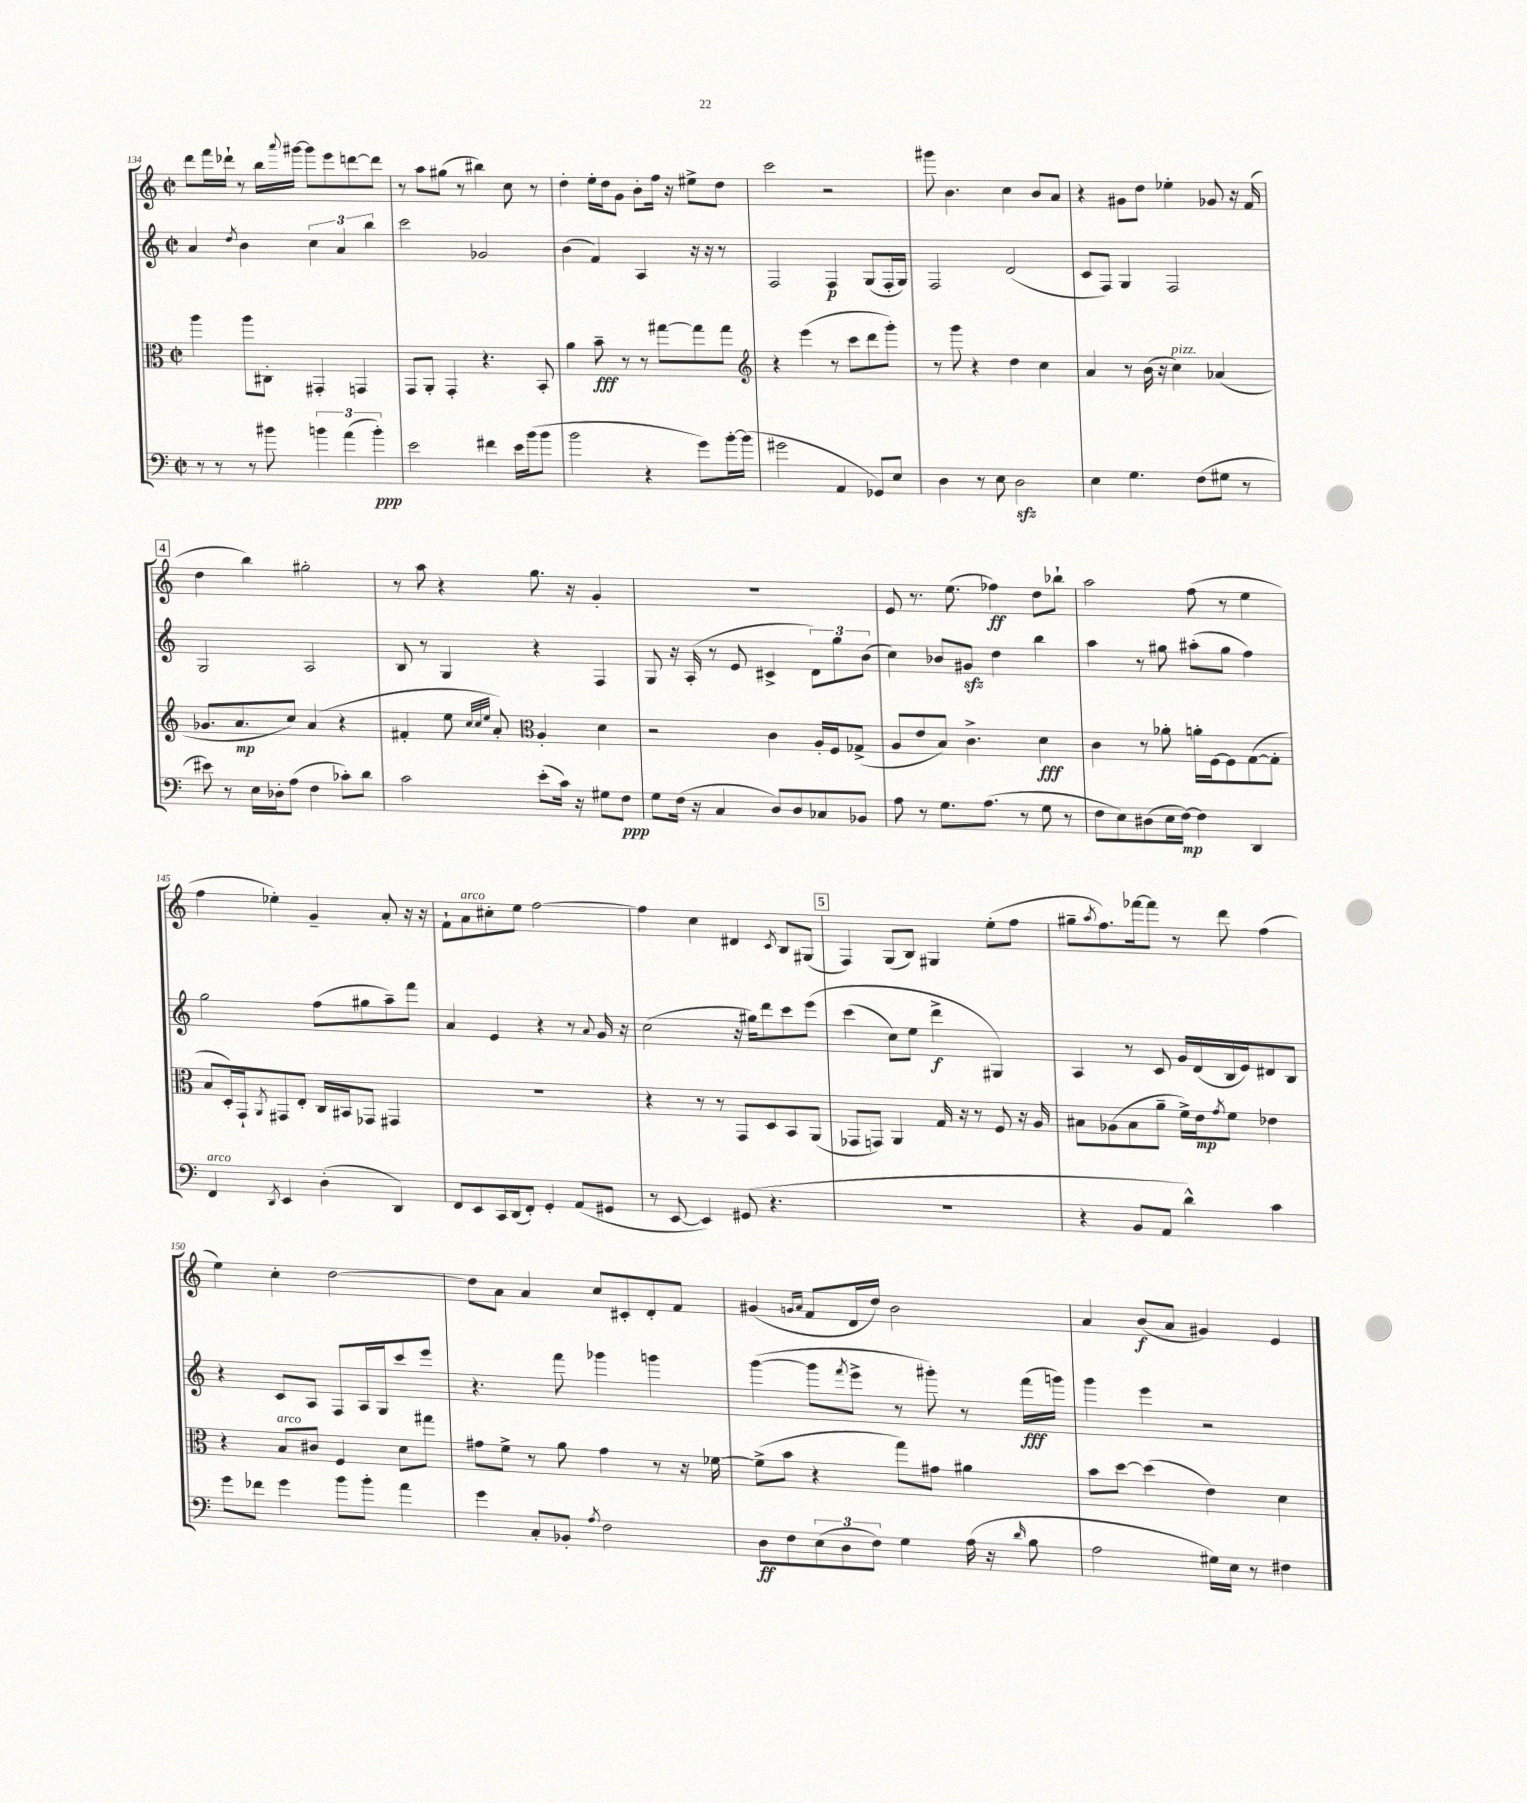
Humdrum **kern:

**kern	**kern	**kern	**kern
*staff4	*staff3	*staff2	*staff1
*clefF4	*clefC3	*clefG2	*clefG2
*k[]	*k[]	*k[]	*k[]
*M2/2	*M2/2	*M2/2	*M2/2
*met(c|)	*met(c|)	*met(c|)	*met(c|)
8r	4aa	4a	8ddd
8r	.	.	16fff
.	.	.	16ddd-`
.	.	8qdd	.
8r	8aa	4b	8r
8b#	8C#'	.	16bb
.	.	.	8qqaaa
.	.	.	[16ggg#
6b	4GG#'	6cc	8ggg#]
.	.	.	8eee
(6a	.	6a	.
.	4GG	.	[8ddd
6b')	.	6bb	.
.	.	.	8ddd]
=	=	=	=
2e	8GG	2ccc	8r
.	8AA'	.	8aa
.	4GG'	.	(8gg#
.	.	.	8r
4f#	4.r	2g-	4bb#)
16e	.	.	8cc
(16b	.	.	.
8b	8BB'	.	8r
=	=	=	=
2b	4a	(4b	4dd'
.	8b~	4f)	16ee'
.	.	.	16dd
.	8r	.	8g
4r	8r	4A	8b'
.	[8gg#	.	16ff
.	.	.	16r
8g)	8gg#]	16r	8ee#^
.	.	16r	.
[16b'	8gg#	8r	8dd
(16b]	.	.	.
=	=	=	=
*	*clefG2	*	*
2g#	4r	2F	2ccc
.	(4eee	.	.
4AA	8r	4F	2r
.	8ccc	.	.
8GG-)	8ddd	(8G	.
8E	8ggg')	16F'	.
.	.	16G)	.
=	=	=	=
4D	8r	2F	8ggg#
.	8ggg	.	4.b
8r	4r	.	.
8E	.	.	.
2D	4dd	(2d	4cc
.	4cc	.	8b
.	.	.	8a
=	=	=	=
4E	4a	8c	4r
.	.	8F)	.
4.G	8r	4G	8g#
.	(16b	.	8dd
.	16r	.	.
.	4cc)	2F	4ee-'
(8F	.	.	.
8G#	(4a-	.	8g-
8r	.	.	16r
.	.	.	(16f
=	=	=	=
8e#)	8.g-	2G	4dd
8r	.	.	.
.	8.a	.	.
16E	.	.	4bb)
16D-'	.	.	.
(8A	8cc)	.	.
4F	(4a	2A	2gg#'
8c-')	4r	.	.
8d	.	.	.
=	=	=	=
2c	4f#'	8B	8r
.	.	8r	8aa
.	8ee	4G	4r
.	32qqcc	.	.
.	32qqcc	.	.
.	32qqee	.	.
.	8a')	.	.
*	*clefC3	*	*
(8e'	4A'	4r	8.gg
16c)	.	.	.
16r	.	.	16r
8G#	4d	4F	4g'
8F	.	.	.
=	=	=	=
8G	2r	8G	1r
(16F	.	16r	.
16r	.	(16A'	.
4C	.	8r	.
.	.	8e	.
8D)	4c	4c#^	.
8D	.	.	.
8C-	16A'	12d)	.
.	16F	.	.
.	.	12gg	.
8BB-	(8G-^	.	.
.	.	(12b	.
=	=	=	=
8A	8A	4cc)	8e
8r	8e	.	8.r
8.G	8B)	8b-	.
.	.	.	(8.ee
.	4.c^	8g#	.
(8.A	.	.	.
.	.	4dd	4ff-)
8r	.	.	.
8G	4d	4bb	8dd
8r	.	.	8bb-`
=	=	=	=
8F	4c	4aa	2aa
8E)	.	.	.
(8D#	8r	8r	.
16E	8a-'	8gg#	.
[16F)	.	.	.
4F]	16a'	(8aa#'	(8ff
.	[16F	.	.
.	8F]	8gg#	8r
4DD	([8G	4ff)	4ee
.	8G']	.	.
=	=	=	=
4FF	8B	2gg	4ff
.	16D')	.	.
.	16GG`	.	.
8qDD	8qAA	.	.
4EE	8GG#	.	4ee-')
.	8E'	.	.
(4D'	16C	(8ff	4g~
.	16BB#	.	.
.	8GG-	8gg#	.
4DD)	4GG#	8aa~)	8a'
.	.	8fff	16r
.	.	.	16r
=	=	=	=
8FF	1r	4a	8f`
8EE	.	.	8a
16CC	.	4e	8cc#'
(16DD	.	.	.
8FF')	.	.	8ee
4GG'	.	4r	[2ff
(8AA	.	8r	.
.	.	8qqa	.
8GG#	.	16g	.
.	.	16r	.
=	=	=	=
8r	4r	(2cc	4ff]
[8EE	.	.	.
4EE])	8r	.	4cc
.	8r	.	.
(8GG#	8GG	16r	4d#
.	.	16gg#)	.
4.r	8D	8ddd	.
.	.	.	8qc
.	8BB	8ccc	8B
.	(8AA	&(8eee	(8G#
=	=	=	=
1r	8GG-	(4ccc	4F)
.	8GG)	.	.
.	4AA	8cc)	(8G
.	.	8ee	8B)
.	16G	4ddd^	4G#
.	16r	.	.
.	8r	.	.
.	8F	4G#&)	(8ee'
.	16r	.	8ff
.	16A	.	.
=	=	=	=
4r	8B#	4A	8gg#~
.	.	.	8qaa
.	(8A-	.	8.ff)
8BB	8B#	8r	.
.	.	.	[16fff-
8AA	8a~	8c	8fff-]
4d^^)	16f^)	16g	8r
.	16e	(16d	.
.	8qg	.	.
.	8f	16B	8ddd
.	.	16e)	.
4c	4e-	8d#	(4ff
.	.	8B	.
=	=	=	=
8g	4r	4r	4ee)
8f-	.	.	.
4g	8B	8c	4cc'
.	8c#	8A	.
8b	4F	8F	[2dd
8b'	.	16A	.
.	.	16G	.
4a	8d	8ccc	.
.	8gg#	8eee	.
=	=	=	=
4g	8g#	4.r	8dd]
.	8f^	.	8a
8C'	8r	.	4a
8BB-'	8a	8fff	.
8qA	.	.	.
2F	4g#	4ggg-	8cc
.	.	.	8c#'
.	8r	4ggg	8d'
.	16r	.	8f
.	[16f-	.	.
=	=	=	=
8D	(8f-^]	([4ggg	(4g#
8F	8b	.	.
.	.	.	16qqg
.	.	.	16qqa
(12E	4r	8ggg]	8f
12D	.	.	.
.	.	8qfff	.
.	.	8eee^	16d
12F)	.	.	.
.	.	.	16dd)
4G	8gg)	8r	2b
.	8g#	8ggg#')	.
(16A	4a#	8r	.
16r	.	.	.
16qqd	.	.	.
8B	.	(16fff	.
.	.	16ggg)	.
=	=	=	=
2A	8b	4ggg	4a
.	[8dd	.	.
.	(4dd]	4eee	(8b
.	.	.	8a
16G#)	4e)	2r	4g#)
16E	.	.	.
8r	.	.	.
4F#	4d	.	4e
==	==	==	==
*-	*-	*-	*-
